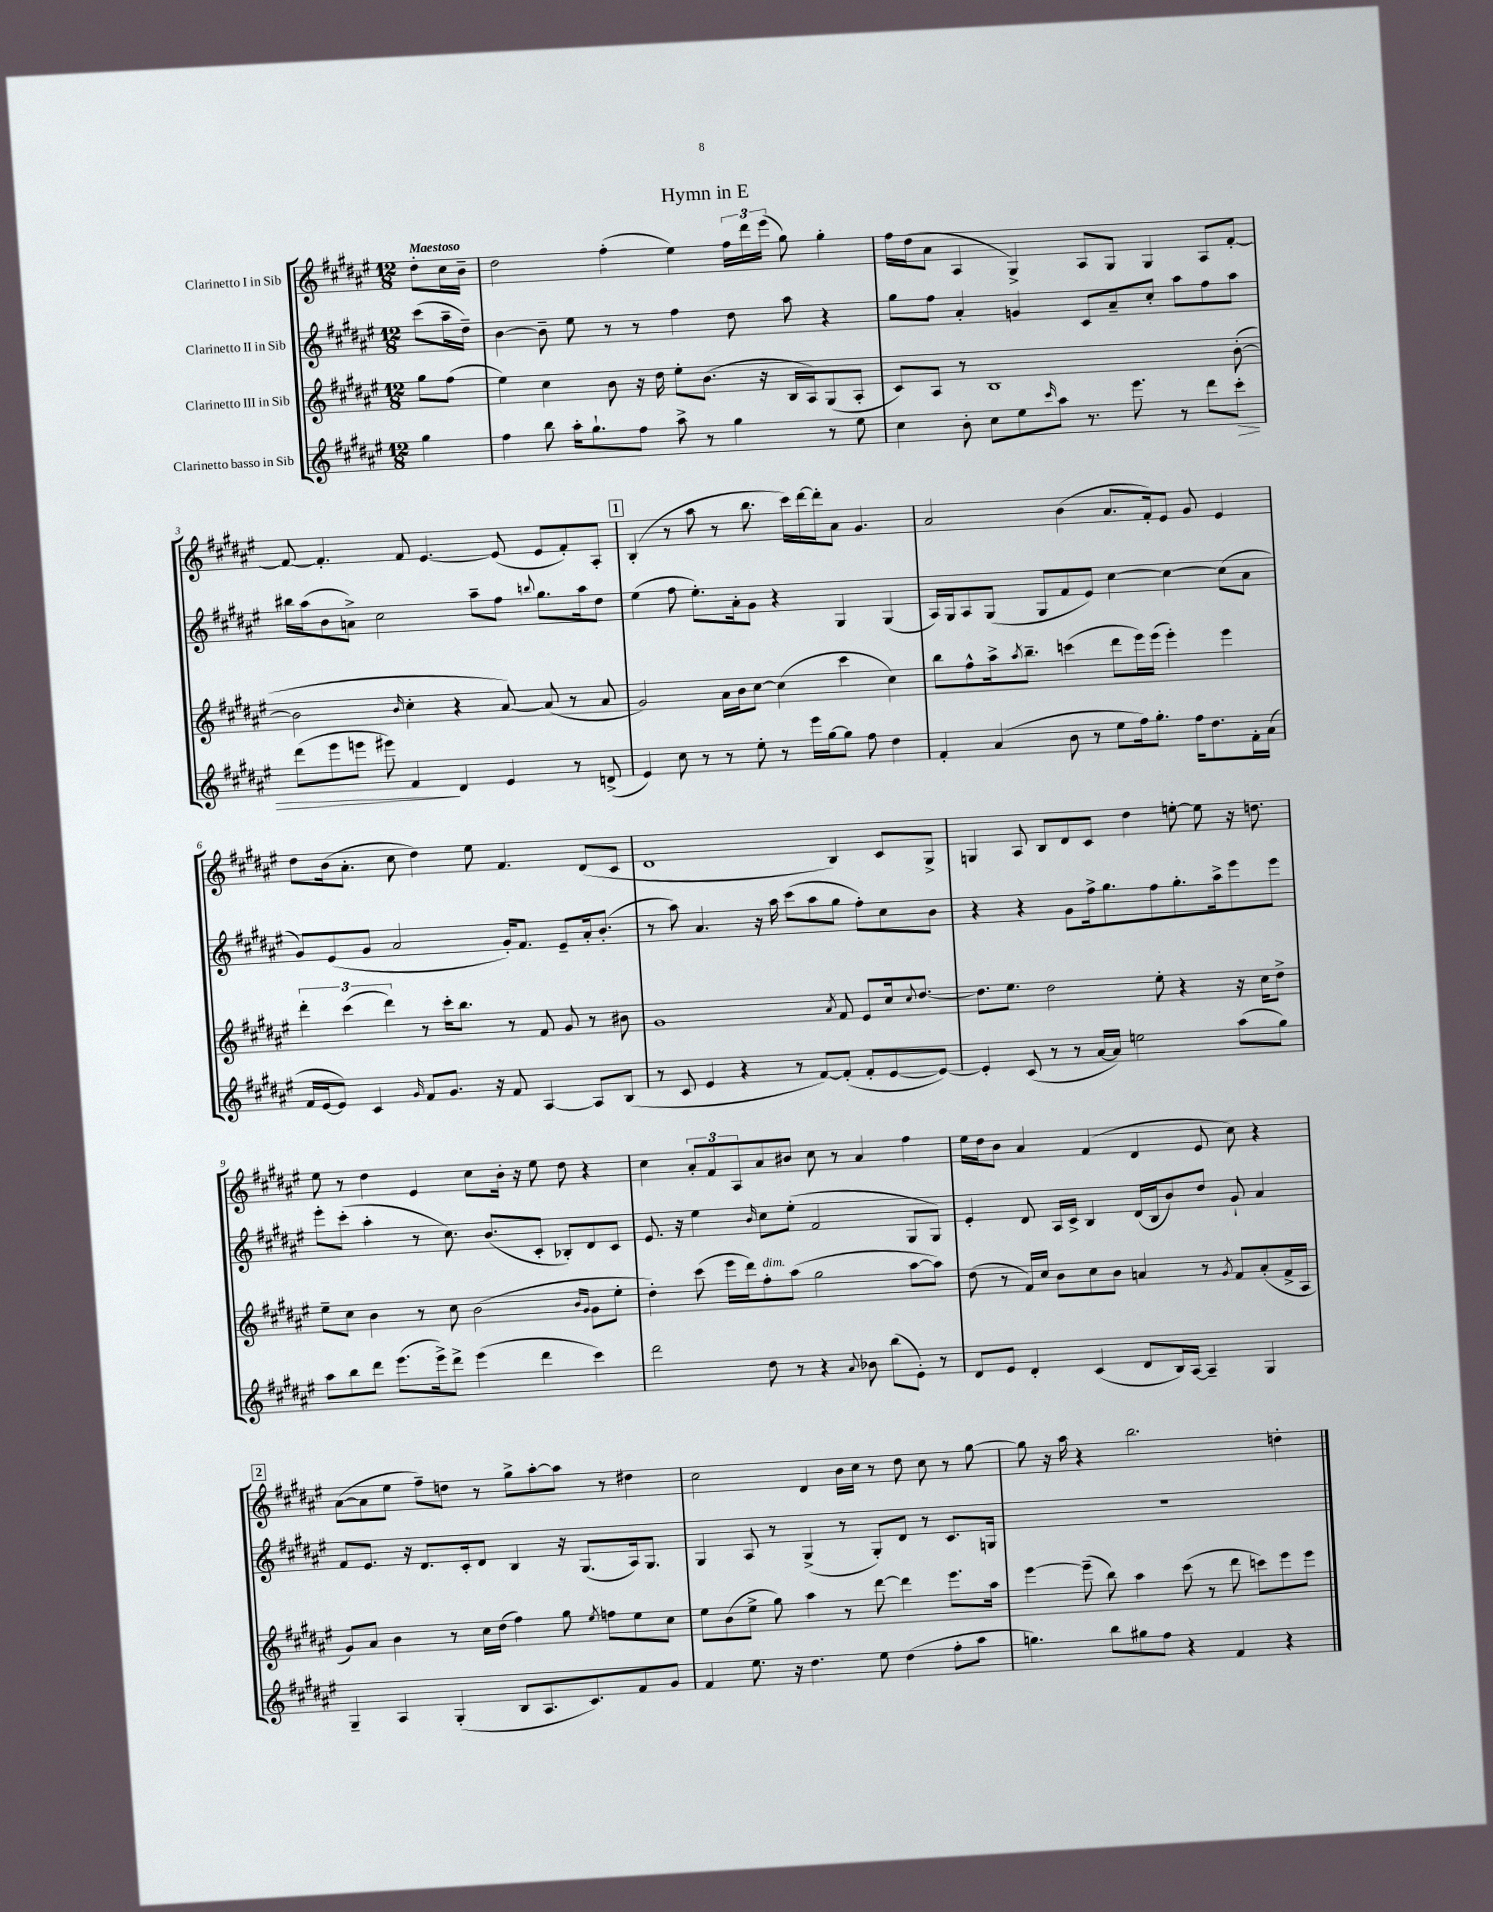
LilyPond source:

\header { title = "Hymn in E" }
<<
\new StaffGroup <<
\new Staff = "s0" \with { instrumentName = "Clarinetto I in Sib" } {
    \clef treble \key fis \major \numericTimeSignature \time 12/8 \partial 4 \tempo "Maestoso"
    dis''8-. cis''16 b'16-- |
    dis''2 fis''4-.( eis''4) \tuplet 3/2 { fis''16 dis'''16 eis'''16( } gis''8) gis''4-. |
    fis''16 dis''16( ais'8 ais4 gis4->) ais8 gis8 gis4 ais8 fis'8~-. |
    fis'8~ fis'4.-. fis'8 eis'4.~ eis'8( eis'8 fis'8-.) ais8-. |
    \mark \markup { \box "1" } b4-.( r8 ais''8 r8 b''8. cis'''16) dis'''16~ dis'''16-. ais'8 gis'4. |
    ais'2 b'4( ais'8. fis'16-.) eis'8 gis'8 eis'4 |
    dis''8 b'16( ais'8.-. cis''8 dis''4) eis''8 fis'4. dis'8( cis'8 |
    dis'1 b4) cis'8 gis8-> |
    g4 ais8 b8 dis'8 cis'8 dis''4 e''8~-. e''8 r16 d''8. |
    eis''8 r8 dis''4 eis'4 cis''8 b'16-. r16 eis''8 dis''8 r4 |
    cis''4 \tuplet 3/2 { ais'8-. fis'8 ais8 } ais'8 bis'8 cis''8 r8 ais'4 fis''4 |
    eis''16 dis''16 b'8 ais'4 fis'4( dis'4 eis'8 cis''8) r4 |
    \mark \markup { \box "2" } ais'8~( ais'8 eis''8 fis''8--) d''8 r8 gis''8-> ais''8~-. ais''8 r8 dis''4 |
    cis''2 dis'4 b'16 cis''16 r8 dis''8 cis''8 r8 gis''8~ |
    gis''8 r16 ais''16 r4 b''2. d''4-. \bar "|." |
}
\new Staff = "s1" \with { instrumentName = "Clarinetto II in Sib" } {
    \clef treble \key fis \major \numericTimeSignature \time 12/8 \partial 4
    cis'''8( ais''16-- dis''16--) |
    b'4~ b'8-- eis''8 r8 r8 fis''4 dis''8 ais''8 r4 |
    gis''8 fis''8 ais'4-. g'4 cis'8 ais'8-- cis''8-. ais''8 fis''8 ais''8 |
    bis''16 ais''16( b'8 a'8->) cis''2 ais''8-- fis''8 \appoggiatura { b''8 } gis''8. ais''16 dis''8 |
    \mark \markup { \box "1" } eis''4( fis''8 eis''8.-.) ais'16-. gis'8 r4 gis4 gis4( |
    ais16) gis16 ais8 gis8( gis8 fis'8 eis'8) cis''4~ cis''4~ cis''8( ais'8 |
    gis'8) eis'8( gis'8 ais'2 gis'16-.) fis'8. eis'8-- ais'16-. b'8.-.( |
    r8 ais''8) ais'4. r16 ais''16 cis'''8( ais''8 gis''8 fis''8-.) cis''8 b'8 |
    r4 r4 gis'8 fis''16-> gis''8. fis''8 gis''8.-. ais''16-> eis'''8 eis'''8 |
    eis'''8-. cis'''8-.( ais''4-. r8 cis''8.) b'8.( cis'8-. bes8-.) dis'8 cis'8 |
    eis'8. r16 eis''4 \grace { b'16 } cis''8 eis''8-.( fis'2 gis8 gis8) |
    eis'4-. dis'8 ais16 cis'16-> b4 dis'16( b16 b'8) dis''8 gis'8-! ais'4 |
    \mark \markup { \box "2" } fis'8 eis'8. r16 dis'8. cis'16-. dis'8 b4 r16 gis8.( ais16) gis8. |
    gis4 ais8 r8 gis4->( r8 gis8-.) dis'8 r8 cis'8. g16 |
    R1. \bar "|." |
}
\new Staff = "s2" \with { instrumentName = "Clarinetto III in Sib" } {
    \clef treble \key fis \major \numericTimeSignature \time 12/8 \partial 4
    gis''8 fis''8( |
    eis''4) cis''4 b'8 r16 dis''16 eis''8-. b'8.( r16 b16 ais16) gis8( ais8-. |
    cis'8) ais8 r8 b1 b'8~-.( |
    b'2 \grace { b'16 } cis''4-. r4 ais'8~) ais'8( r8 ais'8 |
    \mark \markup { \box "1" } gis'2) ais'16 b'16 cis''8~ cis''4( cis'''4 cis''4) |
    b''8 fis''8-^ ais''16-> \acciaccatura { ais''8 } b''8.-- c'''4( dis'''8 eis'''16) eis'''16( eis'''4-.) eis'''4 |
    \tuplet 3/2 { dis'''4-. cis'''4( dis'''4) } r8 cis'''16-. b''8. r8 fis'8 gis'8 r8 bis'8 |
    gis'1 \acciaccatura { ais'8 } fis'8 eis'8 cis''16 \appoggiatura { cis''8 } dis''8.~ |
    dis''8. eis''8. dis''2 eis''8-. r4 r16 cis''16 dis''8-> |
    eis''8-- cis''8 b'4 r8 cis''8 b'2( \grace { b'16 gis'16 } gis'8 eis''8-. |
    dis''4-.) cis'''8( eis'''16 dis'''16) fis''8-.^\markup { \italic "dim." } ais''8( gis''2 ais''8~ ais''8) |
    dis''8( r8 fis'16) cis''16 b'8 cis''8 b'8 a'4 r8 \acciaccatura { gis'8 } fis'8 a'8-.( fis'16-> ais16 |
    \mark \markup { \box "2" } gis'8) ais'8 b'4 r8 cis''16 dis''16( fis''4) gis''8 \acciaccatura { eis''8 } f''8 eis''8 cis''8 |
    eis''8 b'8( eis''8-> gis''8) ais''4 r8 dis'''8~ dis'''4 eis'''8. ais''16 |
    eis'''4~ eis'''8--( b''8) ais''4 cis'''8( r8 dis'''8 c'''8) eis'''8 eis'''8 \bar "|." |
}
\new Staff = "s3" \with { instrumentName = "Clarinetto basso in Sib" } {
    \clef treble \key fis \major \numericTimeSignature \time 12/8 \partial 4
    gis''4 |
    fis''4 b''8 ais''16-. gis''8.-! fis''8 ais''8-> r8 gis''4 r8 eis''8 |
    cis''4 b'8-. cis''8 eis''8 \grace { cis'''16 } ais''8 r8. eis'''8. r8 dis'''8 cis'''8-.\> |
    dis'''8( eis'''8 e'''8 eis'''8) fis'4\! dis'4 eis'4 r8 d'8->( |
    \mark \markup { \box "1" } eis'4) cis''8 r8 r8 eis''8-. r8 eis'''16 gis''16~ gis''8 fis''8 dis''4 |
    fis'4-. ais'4( b'8 r8 eis''8 fis''16) gis''8.-. fis''16 dis''8. fis'16-. ais'16( |
    fis'16 eis'16~ eis'8) cis'4 \grace { gis'16 } fis'8 gis'8. r16 fis'8 ais4~ ais8 b8( |
    r8 cis'8 eis'4 r4 r8 fis'8~) fis'8-.( fis'8-. eis'8~ eis'8~) |
    eis'4-. cis'8( r8 r8 ais'16~ ais'16) e''2 ais''8( gis''8) |
    ais''8 b''8 dis'''8 eis'''8.( eis'''16->) dis'''8-> eis'''4( dis'''4 cis'''4) |
    dis'''2 dis''8 r8 r4 \appoggiatura { ais'8 } bes'8 b''8( eis'8-.) r8 |
    dis'8 eis'8 dis'4-. cis'4( dis'8 b16) ais16~ ais4-- gis4 |
    \mark \markup { \box "2" } gis4-- ais4 gis4-.( b8 ais8. cis'8.) fis'8 gis'8 |
    fis'4 eis''8. r16 dis''4. eis''8 dis''4( fis''8-. ais''8 |
    g''4.) b''8 gis''8 fis''8 r4 fis'4 r4 \bar "|." |
}
>>
>>
